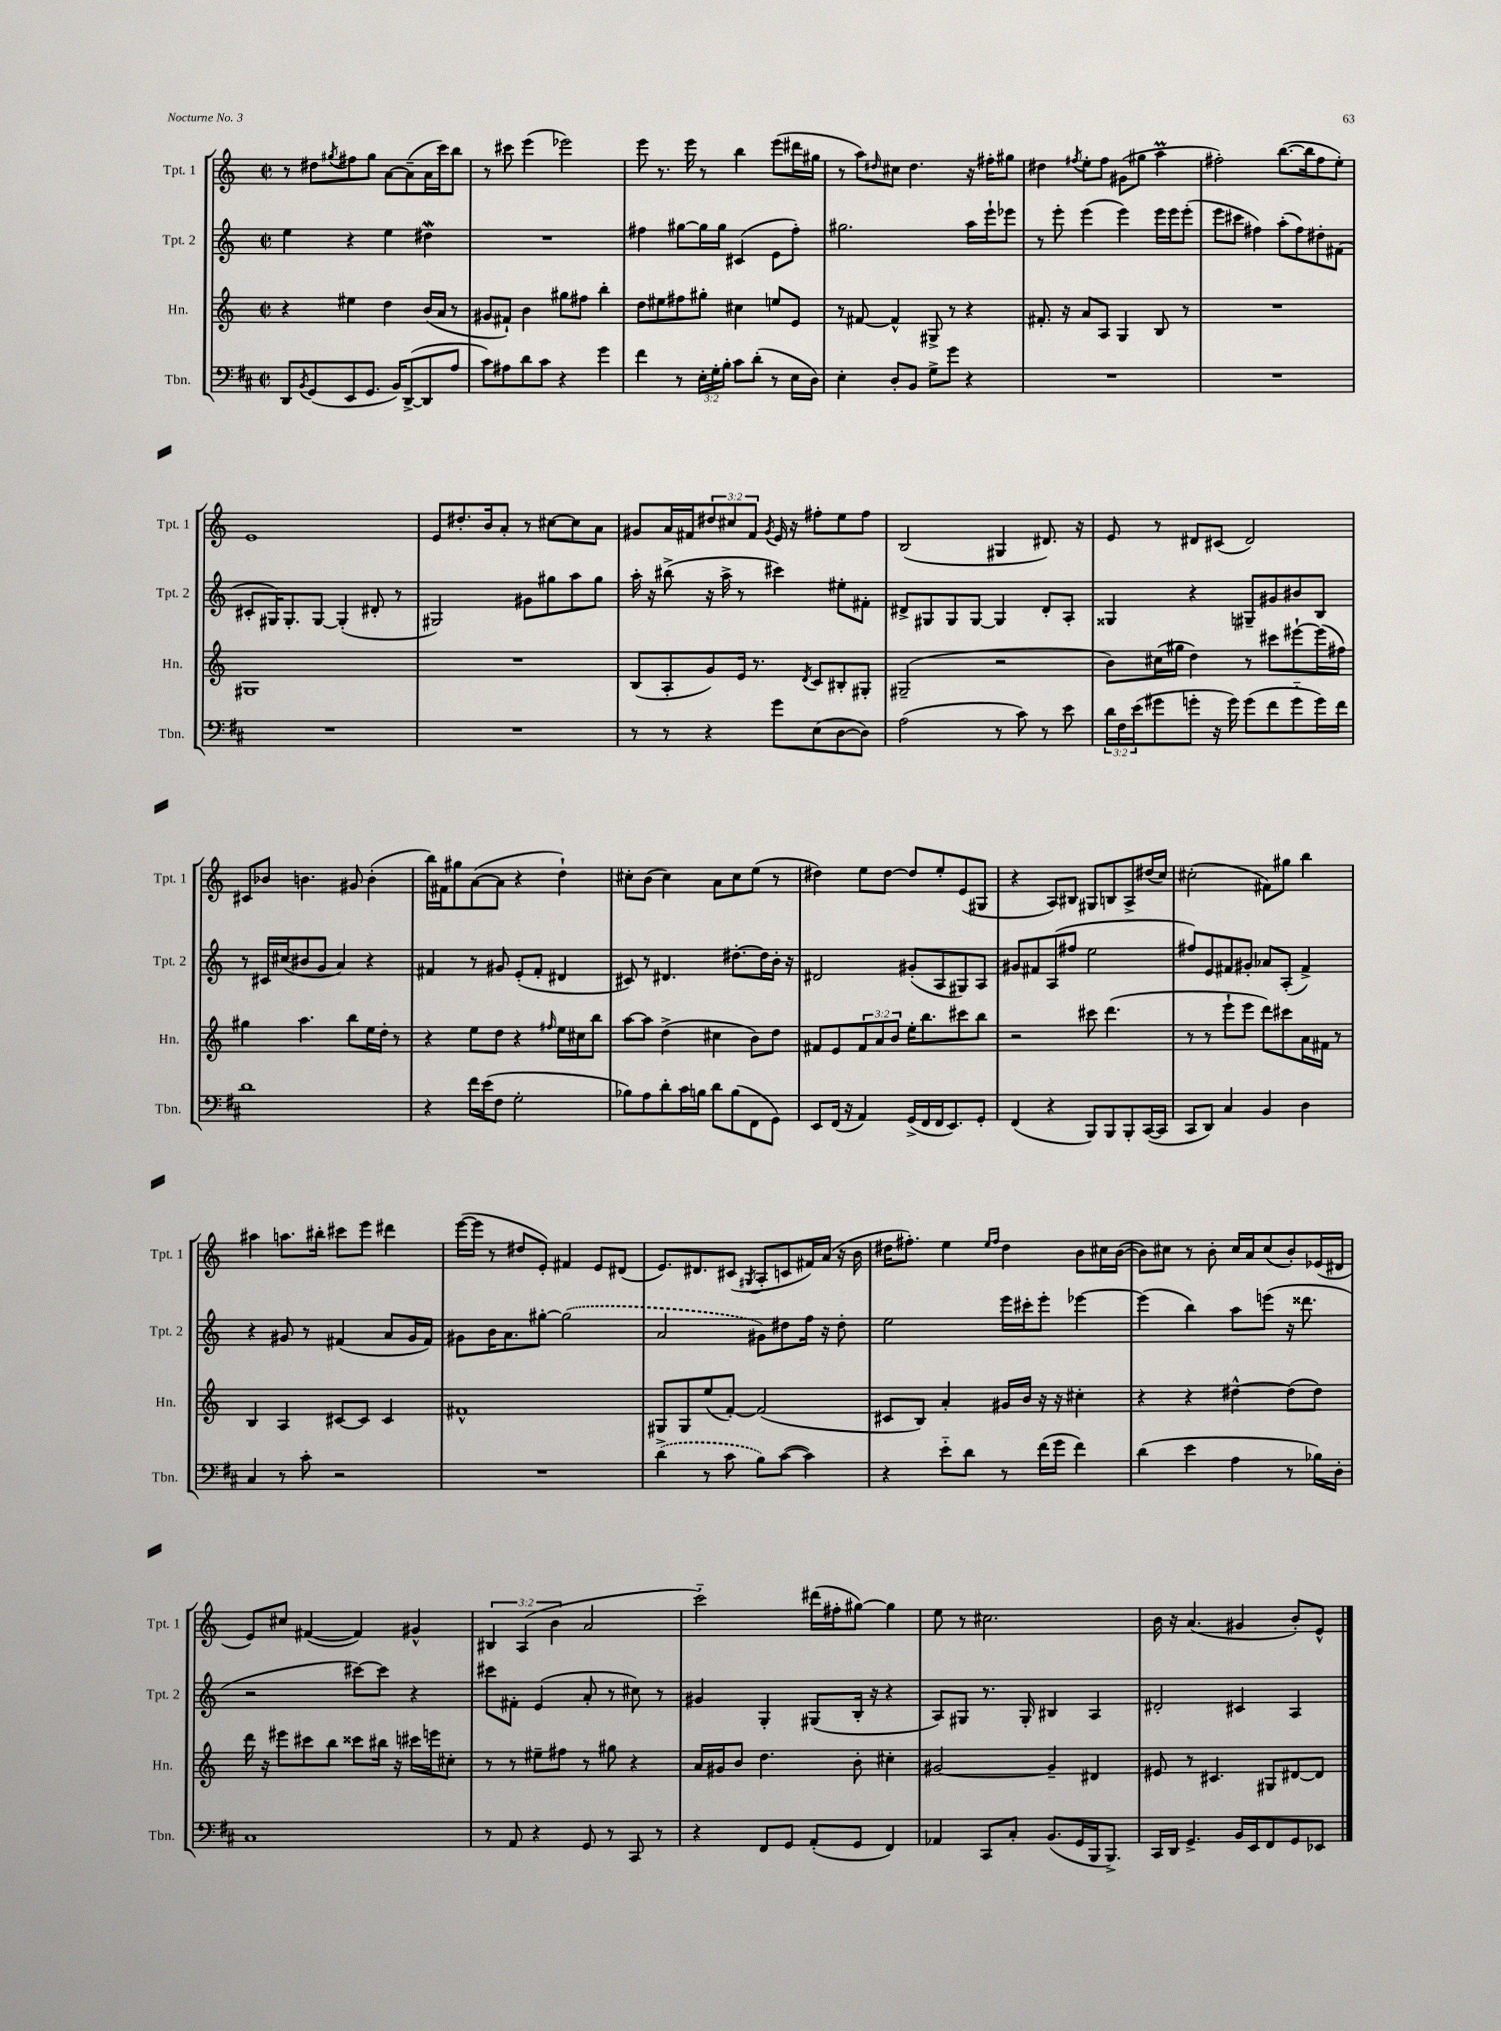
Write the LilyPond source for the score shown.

<<
\new StaffGroup <<
\new Staff = "s0" \with { instrumentName = "Tpt. 1" shortInstrumentName = "Tpt. 1" } {
    \clef treble \key c \major \defaultTimeSignature \time 2/2 \override Staff.TupletNumber.text = #tuplet-number::calc-fraction-text
    r8 dis''8 \acciaccatura { gis''8 } fis''8 gis''8 a'8~ a'8--( a'16 c'''16) b''8 |
    r8 cis'''8 e'''4( ees'''2) |
    e'''8 r8. e'''16 r8 b''4 e'''8( dis'''16 gis''16 |
    r8 a''8) \grace { dis''16 } cis''8 dis''4. r16 fis''16-. gis''8 |
    dis''4 \acciaccatura { fis''8 } e''8-. fis''8 gis'8( gis''8 a''4\prall |
    fis''2-.) b''8.~( b''16 fis''8 e''8-.) |
    e'1 |
    e'8 dis''8.-. b'16 a'8-. r8 cis''8~ cis''8 a'8 |
    gis'8 a'16 fis'16 \tuplet 3/2 { dis''8 cis''8 fis'8 } \acciaccatura { gis'8 } e'16 r16 fis''8-. e''8 fis''8 |
    b2( gis4 dis'8.) r16 |
    e'8 r8 dis'8 cis'8( dis'2) |
    cis'8 bes'8 b'4. gis'8 b'4-.( |
    b''16) fis'16 gis''8 a'8~( a'8 r4 d''4-!) |
    cis''8-. b'8( cis''4) a'8 cis''8 e''8( r8 |
    dis''4) e''8 dis''8~ dis''8 e''8-. e'8( gis8 |
    r4 a8) bis8 gis8 b8 a8-> dis''16( c''16) |
    cis''2-.( fis'8) gis''8 b''4 |
    ais''4 a''8. bis''16-. cis'''8 e'''8 dis'''4 |
    e'''16~( e'''16 r8 dis''8 e'8-.) fis'4 e'8 dis'8( |
    e'8.) dis'8. cis'8( \acciaccatura { gis8 } a8-. c'8 fis'16) a'16( r16 b'16 |
    dis''16 fis''8.-.) e''4 \grace { e''16 fis''16 } dis''4 b'8 cis''16 b'16~( |
    b'8) cis''8 r8 b'8-. cis''16 a'16 cis''8( b'8-.) ees'16( dis'16 |
    e'8) cis''8 fis'4~( fis'4) gis'4-^ |
    \tuplet 3/2 { bis4 a4( b'4 } a'2 |
    c'''2-_) dis'''16( fis''16-. gis''8~) gis''4 |
    e''8 r8 cis''2. |
    b'16 r16 a'4.( gis'4 b'8-.) e'8-^ \bar "|." |
}
\new Staff = "s1" \with { instrumentName = "Tpt. 2" shortInstrumentName = "Tpt. 2" } {
    \clef treble \key c \major \defaultTimeSignature \time 2/2
    e''4 r4 e''4 dis''4\mordent |
    R1 |
    fis''4 gis''8~ gis''16 gis''16 cis'4( e'8 fis''8-.) |
    gis''2. a''16 e'''16-! ees'''8 |
    r8 e'''8-. e'''4( e'''4) e'''16 e'''16 e'''8-.( |
    e'''8 cis'''8 fis''4) a''8-.( fis''8) dis''8-. fis'8( |
    cis'8-. gis16) gis8.-. gis8~ gis4-.( dis'8-. r8 |
    gis2) gis'8 gis''8 a''8 gis''8 |
    a''16-. r16 bis''8->( r16 a''16-> r8 cis'''4) eis''8-. fis'8-. |
    dis'8-> gis8 gis8 gis8~ gis4 dis'8-. a8-. |
    gisis4 r4 gis8-- gis'8 bis'8 b8 |
    r8 cis'16 cis''16( bis'8 g'8 a'4) r4 |
    fis'4 r8 gis'8 e'8-.( fis'8-. dis'4 |
    cis'8) r8 dis'4. dis''8.~-. dis''16 b'16-. r16 |
    dis'2 gis'8-.( a8 gis8) a8 |
    gis'8 fis'8 a8( fis''8 e''2 |
    fis''8) e'8 fis'8 gis'8-. aes'8 a8-.( fis'4->) |
    r4 gis'8 r8 fis'4( a'8 gis'16 fis'16) |
    gis'8 b'16 a'8. gis''8~-. \once \slurDashed gis''2( |
    a'2 gis'8) dis''8 f''16 r16 dis''8-. |
    e''2 e'''16 cis'''16-. e'''8-. ees'''4~ |
    ees'''4( b''4) a''8 e'''8( r16 disis'''8. |
    r2 cis'''8~) cis'''8 r4 |
    cis'''8 fis'8-. e'4( a'8-. r8 cis''8) r8 |
    gis'4 g4-. gis8( b16-. r16 r4 |
    a8) gis8 r8. gis16-. bis4 a4 |
    dis'2-. cis'4 a4 \bar "|." |
}
\new Staff = "s2" \with { instrumentName = "Hn." shortInstrumentName = "Hn." } {
    \clef treble \key c \major \defaultTimeSignature \time 2/2 \override Staff.TupletNumber.text = #tuplet-number::calc-fraction-text
    r4 eis''4 d''4 b'16( a'16 r8 |
    gis'8 fis'8-!) b'4 gis''8 fis''8 b''4-. |
    d''8 eis''8 fis''8 gis''8-. cis''4 e''8 e'8 |
    r8 fis'8~ fis'4-^ gis8-> r8 r4 |
    fis'8.-. r16 a'8 a8 g4 b8 r8 |
    R1 |
    gis1 |
    R1 |
    b8( a8-. g'8) e'16 r8. \acciaccatura { d'8 } c'8 bis8-. gis8-. |
    gis2--( r2 |
    b'8) cis''16( gis''16 d''4) r8 cis'''8 eis'''8~-! eis'''16( fis''16) |
    gis''4 a''4. b''8 e''16 d''16-. r8 |
    r4 e''8 d''8 r4 \grace { fis''16 } e''16 cis''16 b''8 |
    a''8~ a''8 d''4->( cis''4 b'8) d''8 |
    fis'8 e'8 \tuplet 3/2 { fis'8 a'8 b'8 } e''16-. b''8. cis'''8 b''8 |
    r2 cis'''8 d'''4.( |
    r8 r8 e'''8-! e'''8 d'''8) cis'''8 a'16 fis'16 r8 |
    b4 a4 cis'8~ cis'8 cis'4 |
    fis'1-^ |
    gis8 gis8 e''8( f'8~-.) f'2( |
    cis'8 b8) a'4-. gis'16 b'16 r16 r16 cis''4-. |
    r4 r4 dis''4~-^ dis''8( dis''8) |
    d'''16 r16 eis'''8 cis'''8 b''8 cisis'''8 bis''16 r16 cis'''16 e'''16 cis''8-. |
    r8 r8 eis''8-- fis''8 r8 gis''8 r4 |
    a'16 gis'16 b'8 d''4. b'8-. cis''4-. |
    gis'2~ gis'4-- dis'4 |
    eis'8 r8 cis'4. gis8 dis'8~ dis'8 \bar "|." |
}
\new Staff = "s3" \with { instrumentName = "Tbn." shortInstrumentName = "Tbn." } {
    \clef bass \key d \major \defaultTimeSignature \time 2/2 \override Staff.TupletNumber.text = #tuplet-number::calc-fraction-text
    d,8 \acciaccatura { b,8 } g,8( e,8 g,8. b,16) d,8~->( d,8 a8 |
    cis'8) ais8 d'8 cis'8 r4 g'4 |
    fis'4 r8 \tuplet 3/2 { e16-. g16-. b16-. } cis'8 d'8-.( r8 e16 d16) |
    e4-. d8-. b,8 g8-> g'8 r4 |
    R1 |
    R1 |
    R1 |
    R1 |
    r8 r8 r4 g'8 e8( d8~ d8) |
    a2( r8 cis'8) r8 e'8 |
    \tuplet 3/2 { d'16 fis16 e'16( } gis'8 g'8-. r16 g'16) g'8( fis'8 g'8-_ g'16) fis'16 |
    d'1 |
    r4 fis'16 e'16( fis8 g2-. |
    bes8) a8 d'8-. cis'16 b16 d'8 b8( fis,8 g,8) |
    e,8 fis,16( r16 a,4) g,16->( fis,16 fis,16 e,8.) g,8-. |
    fis,4( r4 b,,8) b,,8 b,,8-. cis,16~( cis,16 |
    cis,8 d,8) cis4 b,4 d4 |
    cis4 r8 cis'8-. r2 |
    R1 |
    \once \slurDashed d'4->( r8 cis'8 b8) cis'8~( cis'4) |
    r4 e'8-_ d'8 r8 fis'16( g'16 fis'4) |
    d'4( e'4 a4 r8 bes16) d16-. |
    cis1 |
    r8 a,8 r4 g,8 r8 cis,8 r8 |
    r4 fis,8 g,8 a,8-.( g,8 fis,4) |
    aes,4 cis,8 cis8-. b,8.( g,16 b,,16 b,,8.->) |
    cis,16 d,16 g,4.-> b,16 e,16 fis,8 g,8 ees,8 \bar "|." |
}
>>
>>
\layout { \context { \Score \remove "Bar_number_engraver" } }
